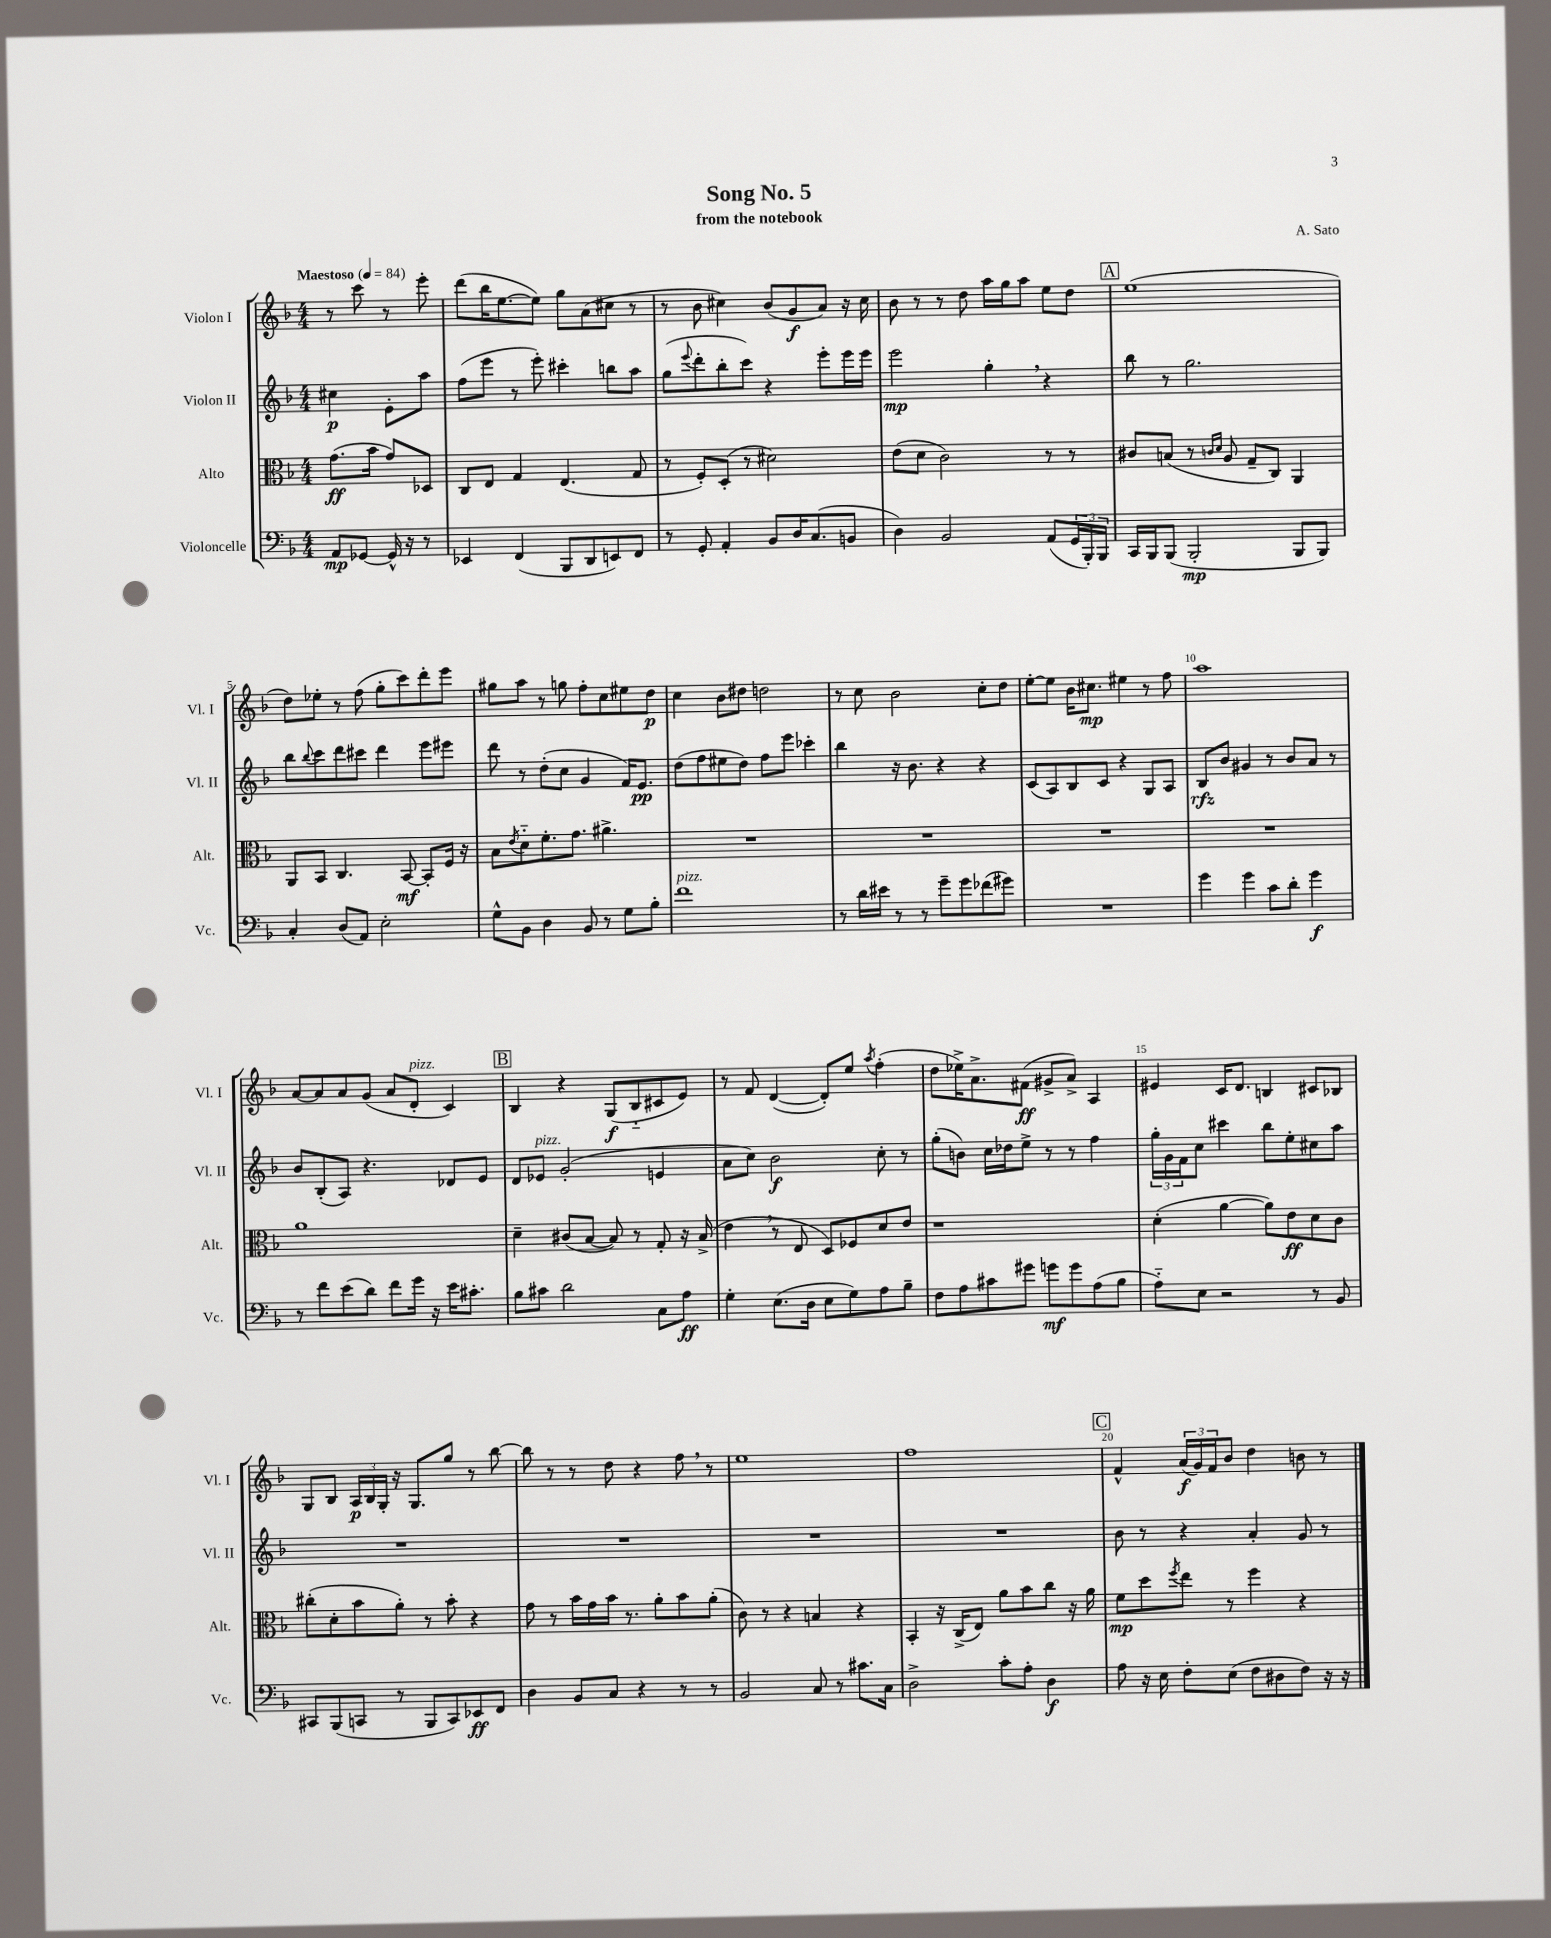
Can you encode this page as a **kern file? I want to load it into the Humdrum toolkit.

**kern	**kern	**kern	**kern
*staff4	*staff3	*staff2	*staff1
*clefF4	*clefC3	*clefG2	*clefG2
*k[b-]	*k[b-]	*k[b-]	*k[b-]
*M4/4	*M4/4	*M4/4	*M4/4
*MM84	*MM84	*MM84	*MM84
8AA/L	(8.g\L	4cc#\	8r
[8GG-/J	.	.	8ccc\
.	16b-\Jk	.	.
16GG-^^/]	8g/L)	8e'\L	8r
16r	.	.	.
8r	8D-/J	8aa\J	8eee'\
=	=	=	=
4EE-/	8C/L	(8ff\L	(8ddd\L
.	8E/J	8eee\J	16bb-\K
.	.	.	[8.ee\
(4FF/	4G/	8r	.
.	.	8eee'\)	8ee\]J)
8BBB-/L	(4.E/	4ccc#'\	8gg\L
8DD/	.	.	(8a\
8EE/)	.	8bb\L	8cc#\J
8FF/J	8G/	8aa\J	8r
=	=	=	=
8r	8r	(8gg\L	8r
.	.	8qqeee/	.
8GG'/	8F'/L)	8ddd'\	8b-\
4AA'/	(8D'/J	8bb-'\	4cc#\)
.	8r	8ccc\J)	.
8BB-/L	2d#\)	4r	(8b-/L
16D/K	.	.	8g/
(8.C/	.	.	.
.	.	8eee'\L	8a/J)
8BB/J	.	16eee\L	16r
.	.	16eee\JJ	16cc#\
=	=	=	=
4D\)	(8e\L	2eee\	8b-\
.	8d\J	.	8r
2BB-/	2c\)	.	8r
.	.	.	8dd\
.	.	4gg'\	16aa\LL
.	.	.	16gg\J
.	.	.	8aa\J
(8AA/L	8r	4r	8ee\L
24GG/L	8r	.	8dd\J
24BBB-'/)	.	.	.
24BBB-/JJ	.	.	.
=	=	=	=
16CC/LL	8c#/L	8bb-\	(1ee
16BBB-/J	.	.	.
(8BBB-/J	(8B/J	8r	.
2BBB-'/	8r	2.gg\	.
.	16qqc/LL	.	.
.	16qqd/JJ	.	.
.	8A/	.	.
.	8G~/L	.	.
.	8C/J)	.	.
8BBB-/L	4AA/	.	.
8BBB-/J)	.	.	.
=	=	=	=
4C'/	8AA/L	8bb-\L	8dd\L)
.	.	8qqbb-/	.
.	8BB-/J	8ccc\	8ee-'\J
(8D/L	4.C/	8ddd\	8r
8AA/J)	.	8ccc#\J	(8ff\
2E'\	.	4ddd\	8gg'\L
.	[8BB-/	.	8ccc\)
.	8BB-'/]L	8eee\L	8ddd'\
.	16F/Jk	8eee#\J	8eee\J
.	16r	.	.
=	=	=	=
8G^^\L	8B-\L	8ddd\	8gg#\L
.	8qe/	.	.
8BB-\J	8d'~\	8r	8aa\J
4D\	8.f'\	(8dd'\L	8r
.	.	8cc\J	8gg\
.	8.g\J	.	.
8BB-/	.	4g/	8ff'\L
8r	4.a#^\	.	8cc\
8G\L	.	16f/LK)	8ee#\
.	.	8.e/J	.
8B-'\J	.	.	8dd\J
=	=	=	=
1f	1r	(8dd\L	4cc\
.	.	8ff\	.
.	.	8ee#\	8b-\L
.	.	8dd\J)	8dd#\J
.	.	8ff\L	2dd\
.	.	8eee\J	.
.	.	4ccc-'\	.
=	=	=	=
8r	1r	4bb-\	8r
16d\LL	.	.	8cc\
16e#\JJ	.	.	.
8r	.	16r	2b-\
.	.	8.b-\	.
8r	.	.	.
8g~\L	.	4r	.
8g\	.	.	.
(8f-\	.	4r	8cc'\L
8g#\J)	.	.	8dd\J
=	=	=	=
1r	1r	(8c/L	[8ee'\L
.	.	8A/)	8ee\]J
.	.	8B-/	16b-\LK
.	.	.	8.cc#\J
.	.	8c/J	.
.	.	4r	4ee#\
.	.	8G/L	8r
.	.	8A/J	8ff\
=	=	=	=
4g\	1r	8B-/L	1aa
.	.	8b-/J	.
4g\	.	4g#/	.
8c\L	.	8r	.
8d'\J	.	8b-/L	.
4g\	.	8a/J	.
.	.	8r	.
=	=	=	=
8r	1a	8b-/L	[8a/L
8f\L	.	(8B-'/	8a/]
(8e\	.	8A/J)	8a/
8d\J)	.	4.r	(8g/J
8f\L	.	.	8a/L
16g\Jk	.	.	8d'/J
16r	.	.	.
16e\LK	.	8d-/L	4c/)
8.c#'\J	.	.	.
.	.	8e/J	.
=	=	=	=
8B-\L	4d~\	8d/L	4B-/
8c#\J	.	8e-/J	.
2d\	(8c#/L	(2g'/	4r
.	[8B-/J	.	.
.	8B-/])	.	(8G/L
.	8r	.	8B-'~/
8C\L	8G'/	4e/	8c#/
8A\J	16r	.	8e/J)
.	(16B-^/	.	.
=	=	=	=
4G'\	4e\	8a\L	8r
.	.	8cc\J)	8f/
(8.E\L	8r	2b-\	([4d/
.	8E/	.	.
16D\Jk	.	.	.
8E\L	8D/L)	.	8d'/]L)
8G\)	8F-/	.	8ee/J
.	.	.	8qaa/
8A\	8d/	8cc'\	(4ff'\
8B-~\J	8e/J	8r	.
=	=	=	=
8F\L	1r	(8gg'\L	8dd\L
8A\	.	8b\J)	16ee-^\K)
.	.	.	8.a^\
8c#\	.	16cc\LL	.
.	.	16dd-\J	.
8g#\J	.	8ee^\J	(8f#\J
8g\L	.	8r	8g#^/L
8g\	.	8r	8a^/J)
(8A\	.	4ff\	4A/
8B-\J	.	.	.
=	=	=	=
8A'~\L)	(4d'\	24gg'\LL	4e#/
.	.	24g\	.
.	.	24f\J	.
8E\J	.	8cc\J	.
2r	[4a\	4ccc#\	16c/LK
.	.	.	8.d/J
.	8a\]L)	8bb-\L	4B/
.	8e\	8ee'\	.
8r	8d\	8cc#\	8c#/L
8BB-/	8c\J	8aa\J	8B-/J
=	=	=	=
8CC#/L	(8cc#'\L	1r	8G/L
(8BBB-/	8d'\	.	8B-/J
8CC/J	8b-\	.	24A/LL
.	.	.	24B-/
.	.	.	24G'/JJ
8r	8a'\J)	.	16r
.	.	.	8.G/L
8BBB-/L	8r	.	.
8CC/)	8b-'\	.	8gg/J
8EE-/	4r	.	8r
8FF/J	.	.	[8bb-\
=	=	=	=
4D\	8g\	1r	8bb-\]
.	8r	.	8r
8BB-/L	16b-\LL	.	8r
.	16g\	.	.
8C/J	16b-\JJ	.	8dd\
.	8.r	.	.
4r	.	.	4r
.	8a'\L	.	.
8r	8b-\	.	8ff\
8r	(8a'\J	.	8r
=	=	=	=
2BB-/	8c\)	1r	1ee
.	8r	.	.
.	4r	.	.
8C/	4B/	.	.
8r	.	.	.
8.c#\L	4r	.	.
16C\Jk	.	.	.
=	=	=	=
2D^\	4BB-'/	1r	1ff
.	16r	.	.
.	(16C^/LK	.	.
.	8E/J)	.	.
8c'\L	8a\L	.	.
8A'\J	8b-\	.	.
4D\	8cc\J	.	.
.	16r	.	.
.	16a\	.	.
=	=	=	=
8A\	8f\L	8b-\	4f^^/
16r	8dd\	8r	.
16E\	.	.	.
.	8qff/	.	.
8F'\L	8ee\J	4r	(24a/LL
.	.	.	24g/)
.	.	.	24f/J
(8E\J	8r	.	8b-/J
8F\L	4ff\	4a'/	4dd\
8D#\	.	.	.
8F\J)	4r	8g/	8b\
16r	.	8r	8r
16r	.	.	.
==	==	==	==
*-	*-	*-	*-
